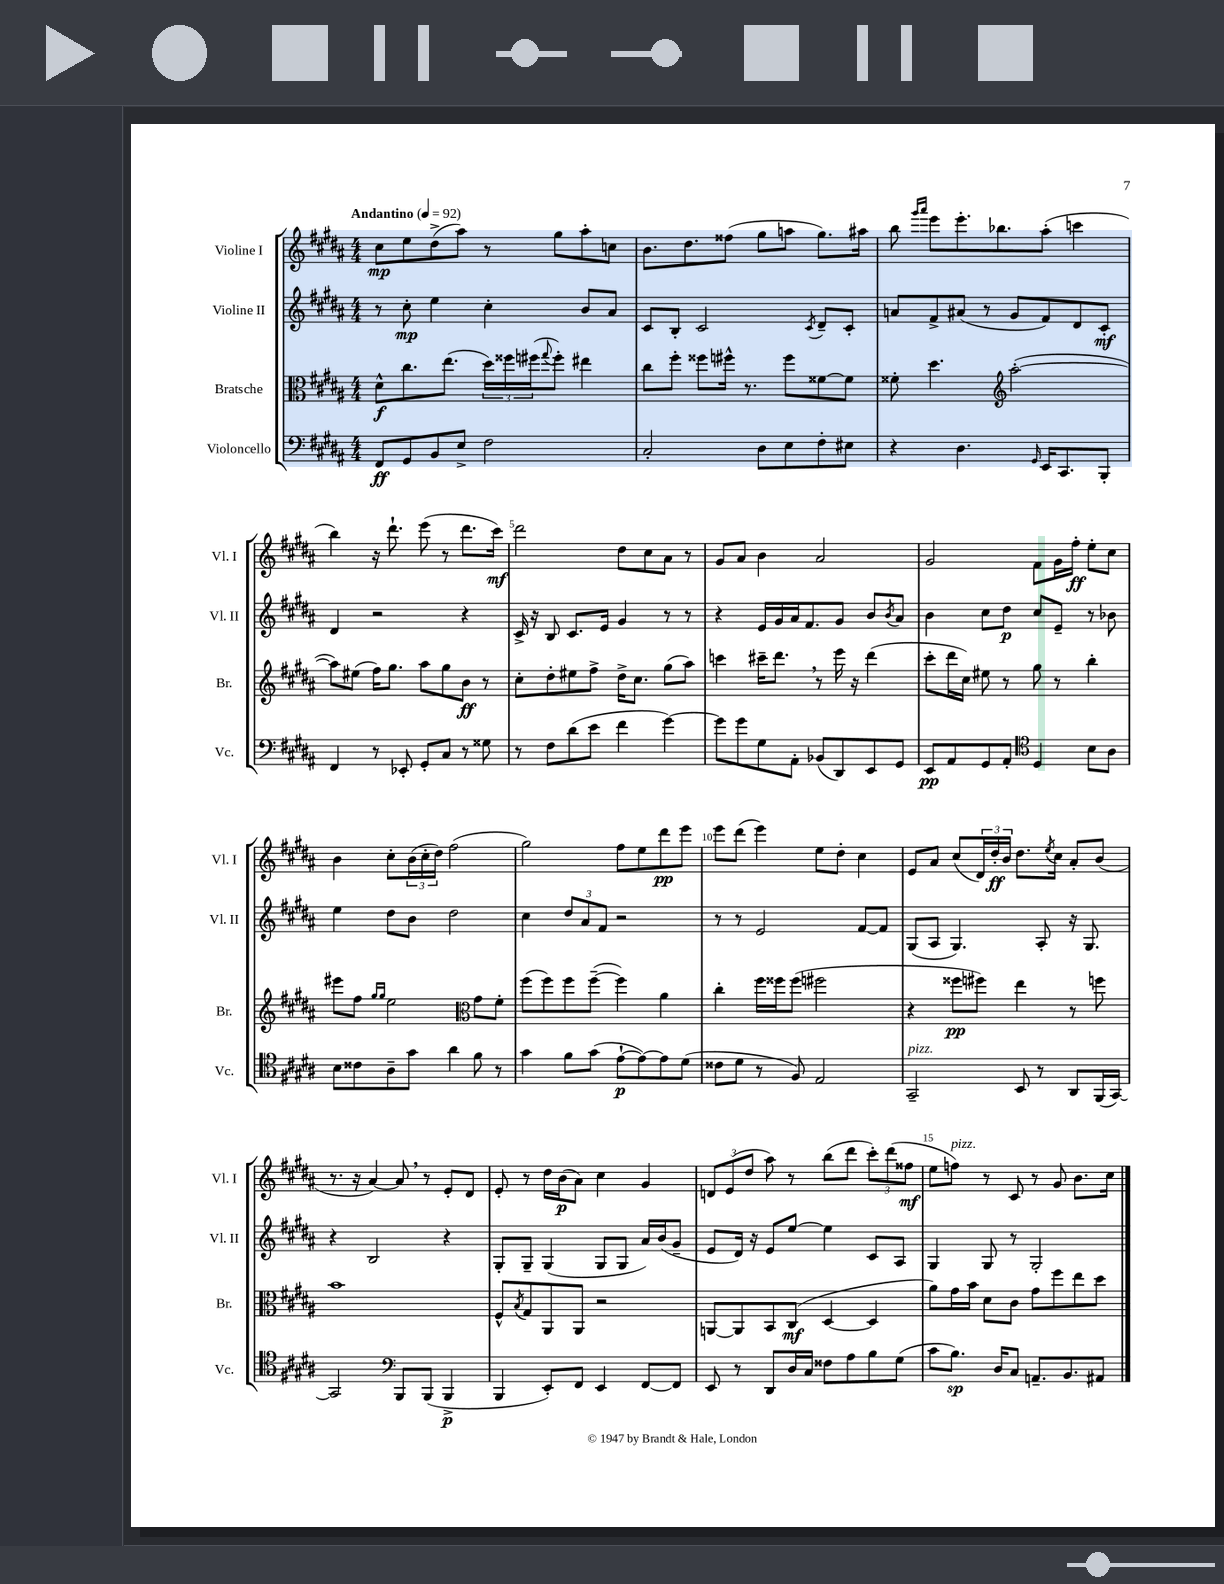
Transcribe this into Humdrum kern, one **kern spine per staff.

**kern	**dynam	**kern	**dynam	**kern	**dynam	**kern	**dynam
*part4	*part4	*part3	*part3	*part2	*part2	*part1	*part1
*staff4	*staff4	*staff3	*staff3	*staff2	*staff2	*staff1	*staff1
*I"Violoncello	*	*I"Bratsche	*	*I"Violine II	*	*I"Violine I	*
*I'Vc.	*	*I'Br.	*	*I'Vl. II	*	*I'Vl. I	*
*clefF4	*	*clefC3	*	*clefG2	*	*clefG2	*
*k[f#c#g#d#a#]	*	*k[f#c#g#d#a#]	*	*k[f#c#g#d#a#]	*	*k[f#c#g#d#a#]	*
*M4/4	*	*M4/4	*	*M4/4	*	*M4/4	*
*MM92	*	*MM92	*	*MM92	*	*MM92	*
=1	=1	=1	=1	=1	=1	=1	=1
!	!	!	!	!	!	!LO:TX:a:B:t=Andantino	!
8FF#/L	ff	8d#^^\L	f	8r	.	8cc#\L	mp
8GG#/	.	8.cc#\	.	8cc#'\	mp	8ee\	.
8BB/	.	.	.	4ee\	.	(8dd#^\	.
.	.	(8.ee\J	.	.	.	.	.
8E^/J	.	.	.	.	.	8aa#\J)	.
2F#\	.	24dd#\LL)	.	4cc#'\	.	8r	.
.	.	24ff##X\	.	.	.	.	.
.	.	(24ff#X\J	.	.	.	.	.
.	.	8qqgg#/	.	.	.	.	.
.	.	8ff#'\J)	.	.	.	8gg#\L	.
.	.	4ee#X\	.	8b/L	.	8aa#'\	.
.	.	.	.	8a#/J	.	8ccn\J	.
=2	=2	=2	=2	=2	=2	=2	=2
2C#'/	.	8cc#\L	.	8c#/L	.	8.b\L	.
.	.	8ff#'\J	.	8B'/J	.	.	.
.	.	.	.	.	.	8.dd#\	.
.	.	8ff##X\L	.	2c#/	.	.	.
.	.	16ff#X^^\Jk	.	.	.	(8ff##X\J	.
.	.	8.r	.	.	.	.	.
8D#\L	.	.	.	.	.	8gg#\L	.
8E\	.	8ff#\L	.	.	.	8aan\J	.
.	.	.	.	8qc#/	.	.	.
8F#'\	.	[8f##X\	.	8d#~/L	.	8.gg#\L)	.
8E#X\J	.	8f##\J]	.	8c#'/J	.	.	.
.	.	.	.	.	.	16aa#X\Jk	.
=3	=3	=3	=3	=3	=3	=3	=3
4r	.	8f##X'\	.	8an/L	.	8bb\	.
.	.	.	.	.	.	16qqggg#/LL	.
.	.	.	.	.	.	16qqaaa#/JJ	.
.	.	4.dd#\	.	8f#^/	.	8eee\L	.
4.D#\	.	.	.	(8a#X/J	.	8.eee'\	.
.	.	.	.	8r	.	.	.
.	.	.	.	.	.	8.bb-X\	.
*	*	*clefG2	*	*	*	*	*
.	.	([2aa#'\	.	8g#/L	.	.	.
16qqGG#/	.	.	.	.	.	.	.
16EE/KL	.	.	.	8f#/)	.	(8aa#'\J	.
8.CC#/	.	.	.	.	.	.	.
.	.	.	.	8d#/	.	4cccn\	.
8BBB'/J	.	.	.	8c#'/J	mf	.	.
!!LO:LB:g=z
=4	=4	=4	=4	=4	=4	=4	=4
4FF#/	.	8aa#\L])	.	4d#/	.	4bb\)	.
.	.	(8ee#X\J	.	.	.	.	.
8r	.	16ff#\KL)	.	2r	.	16r	.
.	.	8.gg#\J	.	.	.	8.ddd#`\	.
8EE-X'/	.	.	.	.	.	.	.
8GG#'/L	.	8aa#\L	.	.	.	(8eee\	.
8C#/J	.	8gg#\	.	.	.	8r	.
8r	.	8b\J	ff	4r	.	8.ddd#\L	.
8G##X\	.	8r	.	.	.	.	.
.	.	.	.	.	.	16ccc#\Jk)	mf
=5	=5	=5	=5	=5	=5	=5	=5
8r	.	8cc#'\L	.	16c#^/	.	2ddd#\	.
.	.	.	.	16r	.	.	.
8F#\L	.	8dd#'\	.	8B/	.	.	.
(8d#\	.	8ee#X\	.	8.c#/L	.	.	.
8e\J	.	8ff#^\J	.	.	.	.	.
.	.	.	.	16e/Jk	.	.	.
4f#\	.	16dd#^\KL	.	4g#/	.	8dd#\L	.
.	.	8.cc#\J	.	.	.	.	.
.	.	.	.	.	.	8cc#\	.
[4g#\)	.	(8gg#\L	.	8r	.	8a#\J	.
.	.	8aa#\J)	.	8r	.	8r	.
=6	=6	=6	=6	=6	=6	=6	=6
8g#\L]	.	4cccn\	.	4r	.	8g#/L	.
8g#\	.	.	.	.	.	8a#/J	.
8G#\	.	16ccc#X~\KL	.	16e/LL	.	4b\	.
.	.	8.ddd#,\J	.	16g#/	.	.	.
8AA#'\J	.	.	.	16a#/J	.	.	.
.	.	.	.	8.f#/	.	.	.
(8BB-X/L	.	8r	.	.	.	2a#/	.
8DD#/)	.	16eee\	.	8g#/J	.	.	.
.	.	16r	.	.	.	.	.
8EE/	.	(4ddd#\	.	8b/L	.	.	.
.	.	.	.	8qb/	.	.	.
8GG#/J	.	.	.	8a#/J	.	.	.
=7	=7	=7	=7	=7	=7	=7	=7
8EE/L	pp	8ccc#'\L	.	4b\	.	2g#/	.
8AA#/	.	16ddd#\L	.	.	.	.	.
.	.	16cc#\JJ)	.	.	.	.	.
8GG#/	.	8ee#X\	.	8cc#\L	.	.	.
8AA#'/J	.	8r	.	8dd#\J	p	.	.
*clefC4	*	*	*	*	*	*	*
4D#/	.	8gg#\	.	8cc#/L	.	8f#\L	.
.	.	8r	.	8e~/J	.	16g#\L	.
.	.	.	.	.	.	16ff#'\JJ	ff
8B\L	.	4bb'\	.	8r	.	8ee'\L	.
8A#\J	.	.	.	8b-X\	.	8cc#\J	.
!!LO:LB:g=z
=8	=8	=8	=8	=8	=8	=8	=8
8B\L	.	8eee#X\L	.	4ee\	.	4b\	.
8c##X\	.	8ff#\J	.	.	.	.	.
.	.	16qqgg#/LL	.	.	.	.	.
.	.	16qqgg#/JJ	.	.	.	.	.
8A#~\	.	2ee\	.	8dd#\L	.	8cc#'\L	.
8g#\J	.	.	.	8b\J	.	(24b\L	.
.	.	.	.	.	.	24cc#'\	.
.	.	.	.	.	.	24dd#\JJ)	.
4a#\	.	.	.	2dd#\	.	(2ff#\	.
*	*	*clefC3	*	*	*	*	*
8f#\	.	8g#\L	.	.	.	.	.
8r	.	8f#'\J	.	.	.	.	.
=9	=9	=9	=9	=9	=9	=9	=9
4g#\	.	(8ff#\L	.	4cc#\	.	2gg#\)	.
.	.	8ff#\)	.	.	.	.	.
8f#\L	.	8ff#\	.	12dd#/L	.	.	.
.	.	.	.	12a#/	.	.	.
(8g#\J	.	([8ff#~\J	.	.	.	.	.
.	.	.	.	12f#/J	.	.	.
[8e`\L	p	4ff#\])	.	2r	.	8ff#\L	.
8e\_)	.	.	.	.	.	8ee\	.
8e\]	.	4a#\	.	.	.	8ddd#\	pp
(8d#\J	.	.	.	.	.	8eee\J	.
=10	=10	=10	=10	=10	=10	=10	=10
8c##X\L	.	4cc#'\	.	8r	.	8eee\L	.
8d#\J	.	.	.	8r	.	(8ddd#\J	.
8r	.	16ff#\LL	.	2e/	.	4eee\)	.
.	.	16ff##X\J	.	.	.	.	.
8F#/)	.	(8ff##\J	.	.	.	.	.
2E/	.	2ff#X\	.	.	.	8ee\L	.
.	.	.	.	.	.	8dd#'\J	.
.	.	.	.	[8f#/L	.	4cc#\	.
.	.	.	.	8f#/J]	.	.	.
=11	=11	=11	=11	=11	=11	=11	=11
!LO:TX:a:i:t=pizz.	!	!	!	!	!	!	!
2GG#~/	.	4r	.	(8G#/L	.	8e/L	.
.	.	.	.	8A#/J	.	8a#/J	.
.	.	8ff##X\L	pp	4.G#/)	.	(8cc#/L	.
.	.	8ff#X\J)	.	.	.	24d#/L)	.
.	.	.	.	.	.	24dd#'/	ff
.	.	.	.	.	.	24b/JJ	.
8BB/	.	4ee\	.	.	.	8.dd#\L	.
8r	.	.	.	8A#'/	.	.	.
.	.	.	.	.	.	8qee/	.
.	.	.	.	.	.	16cc#\Jk	.
8AA#/L	.	8r	.	16r	.	8a#'/L	.
.	.	.	.	8.G#/	.	.	.
(16FF#/L	.	8ffn\	.	.	.	(8b/J	.
[16GG#/JJ)	.	.	.	.	.	.	.
!!LO:LB:g=z
=12	=12	=12	=12	=12	=12	=12	=12
2GG#/]	.	1b	.	4r	.	8.r	.
.	.	.	.	.	.	16r	.
.	.	.	.	2B/	.	[4a#/)	.
*clefF4	*	*	*	*	*	*	*
8BBB/L	.	.	.	.	.	8a#,/]	.
(8BBB/J	.	.	.	.	.	8r	.
4BBB^/	p	.	.	4r	.	8e'/L	.
.	.	.	.	.	.	8d#/J	.
=13	=13	=13	=13	=13	=13	=13	=13
4BBB/	.	8F#^^/L	.	8G#'/L	.	8e'/	.
.	.	8qB/	.	.	.	.	.
.	.	8G#/	.	8G#~/J	.	8r	.
8EE'/L)	.	8AA#/	.	(4G#/	.	16dd#\LL	.
.	.	.	.	.	.	(16b\J	p
8FF#/J	.	8AA#/J	.	.	.	8a#\J)	.
4EE/	.	2r	.	8G#/L	.	4cc#\	.
.	.	.	.	8G#/J	.	.	.
[8FF#/L	.	.	.	16a#/LL)	.	4g#/	.
.	.	.	.	(16b/J	.	.	.
8FF#/J]	.	.	.	8g#~/J	.	.	.
=14	=14	=14	=14	=14	=14	=14	=14
8EE/	.	[8AAn/L	.	8e/L	.	12dn/L	.
.	.	.	.	.	.	(12e/	.
8r	.	8AA/]	.	16d#/Jk)	.	.	.
.	.	.	.	.	.	12dd#/J	.
.	.	.	.	16r	.	.	.
8DD#/L	.	8BB/	.	8e/L	.	8aa#\)	.
16D#/L	.	(8C#/J	mf	[8ee/J	.	8r	.
16C#/JJ	.	.	.	.	.	.	.
8F##X\L	.	[4D#/	.	4ee\]	.	(8bb\L	.
8A#\	.	.	.	.	.	8ddd#\J	.
8B\	.	4D#/]	.	8c#/L	.	12ccc#'\L)	.
.	.	.	.	.	.	(12ddd#\	.
(8G#\J	.	.	.	8A#/J	.	.	.
.	.	.	.	.	.	12ff##X\J	mf
=15	=15	=15	=15	=15	=15	=15	=15
8c#\L	.	8a#\L)	.	4G#/	.	8ee\L	.
!	!	!	!	!	!	!LO:TX:a:i:t=pizz.	!
8.B\J)	sp	16g#\L	.	.	.	8ffn\J)	.
.	.	16b\JJ	.	.	.	.	.
.	.	8d#\L	.	8G#/	.	8r	.
16D#/KL	.	.	.	.	.	.	.
8C#/J	.	8c#\J	.	8r	.	8c#/	.
8.AAn~/L	.	8g#\L	.	2G#'/	.	8r	.
.	.	8ff#\	.	.	.	8g#/	.
8.BB/	.	.	.	.	.	.	.
.	.	8ee\	.	.	.	8.b\L	.
8AA#X/J	.	8dd#\J	.	.	.	.	.
.	.	.	.	.	.	16cc#\Jk	.
==	==	==	==	==	==	==	==
*-	*-	*-	*-	*-	*-	*-	*-
